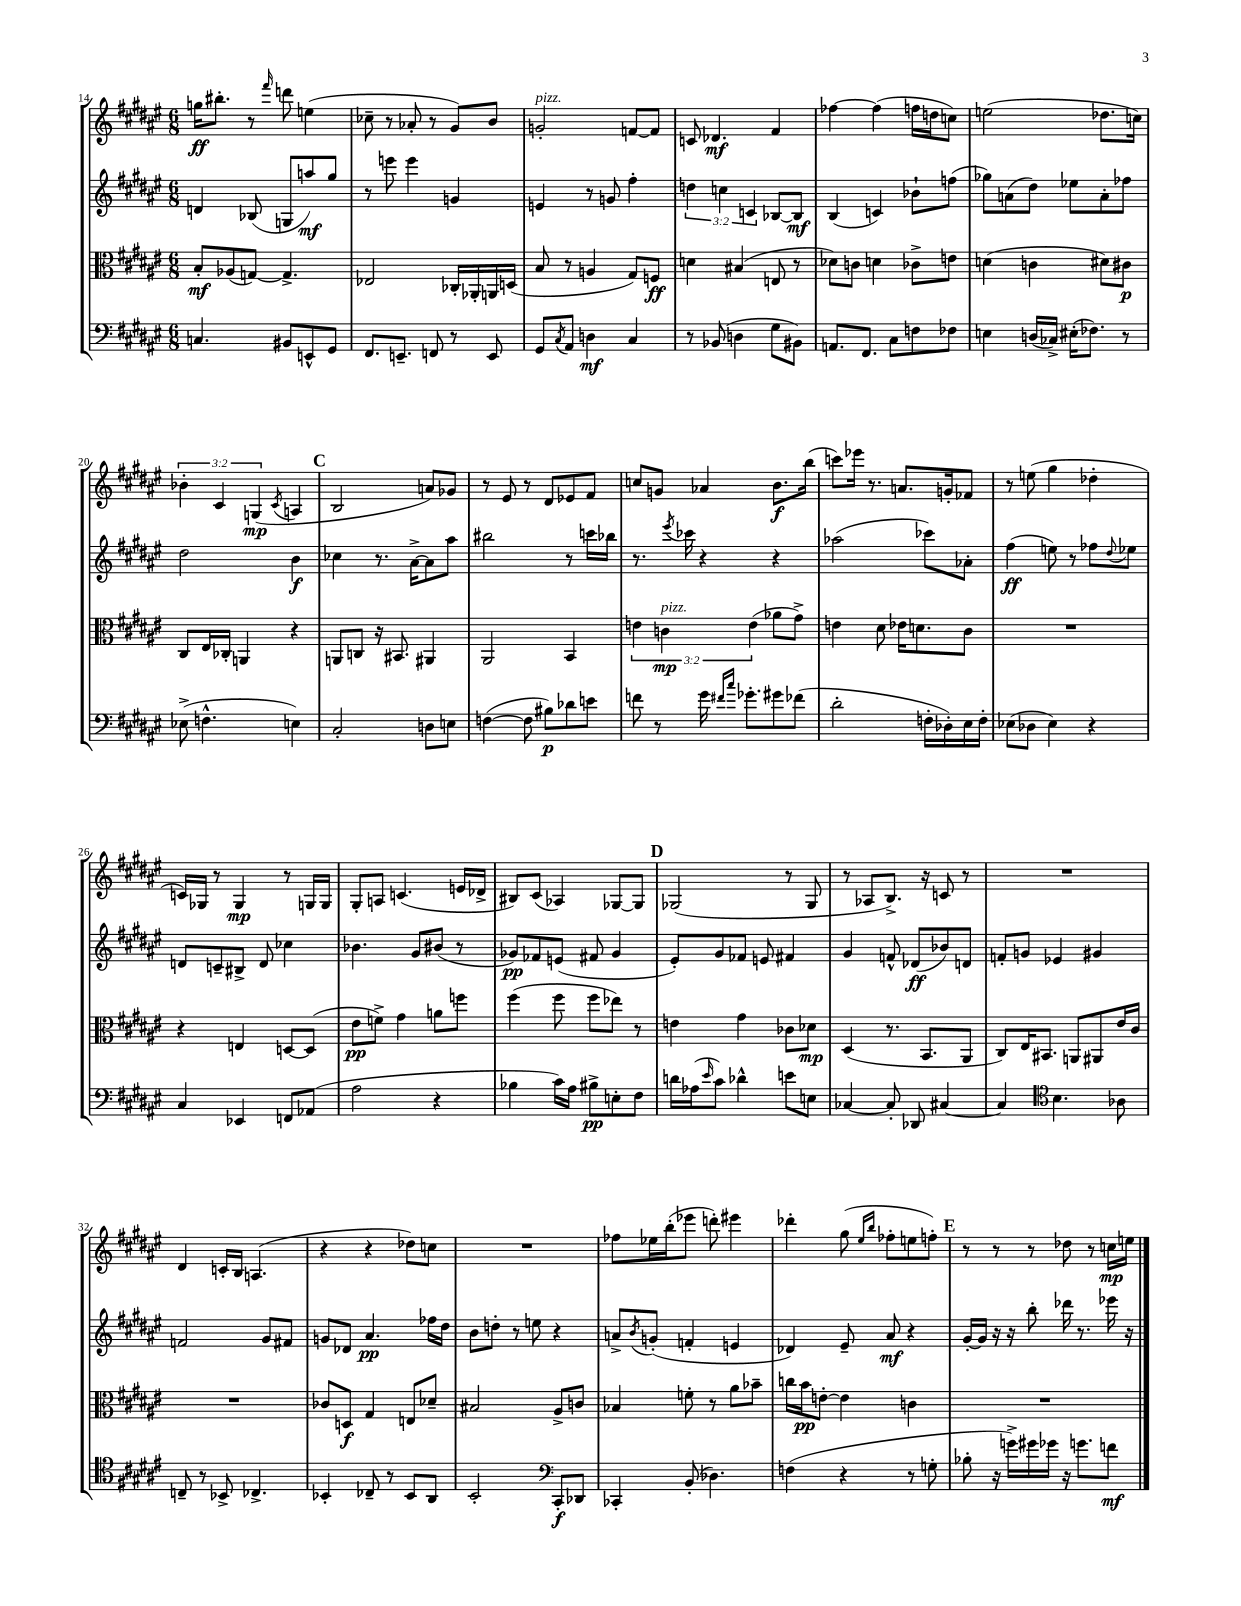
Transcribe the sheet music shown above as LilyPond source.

<<
\new StaffGroup <<
\new Staff = "s0" {
    \clef treble \key fis \major \numericTimeSignature \time 6/8 \override Staff.TupletNumber.text = #tuplet-number::calc-fraction-text
    g''16\ff bis''8.-. r8 \grace { fis'''16 } d'''8 e''4( |
    ces''8-- r8 aes'8-. r8 gis'8) b'8 |
    g'2-.^\markup { \italic "pizz." } f'8~ f'8 |
    c'8 des'4.\mf fis'4 |
    fes''4~ fes''4( f''16 d''16 c''8) |
    e''2( des''8. c''16) |
    \tuplet 3/2 { bes'4-. cis'4 g4\mp( } \acciaccatura { cis'8 } a4 |
    \mark \markup { \bold "C" } b2 a'8) ges'8 |
    r8 eis'8 r8 dis'8 ees'8 fis'8 |
    c''8 g'8 aes'4 b'8.\f b''16( |
    c'''8) ees'''16 r8. a'8. g'16-. fes'8 |
    r8 e''8( gis''4 des''4-. |
    c'16) ges16 r8 ges4\mp r8 g16 g16 |
    gis8-. a8 c'4.( e'16 des'16-> |
    bis8) cis'8( aes4) ges8~ ges8 |
    \mark \markup { \bold "D" } ges2( r8 ges8 |
    r8 aes8 b8.->) r16 c'8 r8 |
    R2. |
    dis'4 c'16-. b16 a4.( |
    r4 r4 des''8) c''8 |
    R2. |
    fes''8 ees''16 b''16-.( ees'''8 d'''8-.) eis'''4 |
    des'''4-. gis''8( \grace { eis''16 b''16 } fes''8-. e''8 f''8-.) |
    \mark \markup { \bold "E" } r8 r8 r8 des''8 r8 c''16\mp e''16 \bar "|." |
}
\new Staff = "s1" {
    \clef treble \key fis \major \numericTimeSignature \time 6/8 \override Staff.TupletNumber.text = #tuplet-number::calc-fraction-text
    d'4 bes8( g8 a''8\mf) gis''8 |
    r8 e'''8 e'''4 g'4 |
    e'4 r8 g'8 fis''4-. |
    \tuplet 3/2 { d''4 c''4 c'4 } bes8~ bes8\mf |
    b4( c'4) bes'8-! f''8( |
    ges''8) a'8( dis''8) ees''8 a'8-. fes''8 |
    dis''2 b'4\f |
    \mark \markup { \bold "C" } ces''4 r8. ais'16~-> ais'8 ais''8 |
    bis''2 r8 c'''16 bes''16 |
    r8. \acciaccatura { eis'''8 } ces'''16 r4 r4 |
    aes''2( ces'''8) aes'8-. |
    fis''4\ff( e''8) r8 fes''8 \appoggiatura { dis''8 } ees''8 |
    d'8 c'8-- bis8-> d'8 ces''4 |
    bes'4. gis'8 bis'8( r8 |
    ges'8\pp) fes'8 e'8( fis'8 ges'4 |
    \mark \markup { \bold "D" } eis'8-.) gis'8 fes'8 e'8 fis'4 |
    gis'4 f'8-^ des'8\ff( bes'8) d'8 |
    f'8-. g'8 ees'4 gis'4 |
    f'2 gis'8 fis'8 |
    g'8 des'8 ais'4.\pp fes''16 dis''16 |
    b'8 d''8-. r8 e''8 r4 |
    a'8-> \acciaccatura { b'8 } g'8-.( f'4-. e'4 |
    des'4) eis'8-- ais'8\mf r4 |
    \mark \markup { \bold "E" } gis'16~-. gis'16 r16 r16 b''8-. des'''16 r8. ees'''16 r16 \bar "|." |
}
\new Staff = "s2" {
    \clef alto \key fis \major \numericTimeSignature \time 6/8 \override Staff.TupletNumber.text = #tuplet-number::calc-fraction-text
    b8-.\mf aes8( g8~) g4.-> |
    ees2 ces16-. aes,16-. a,16 d16( |
    b8 r8 a4 gis8) f8\ff |
    d'4 bis4( e8 r8 |
    des'8) c'8 d'4 ces'8-> e'8 |
    d'4( c'4 dis'8) cis'8\p |
    cis8 eis16 ces16-. a,4 r4 |
    \mark \markup { \bold "C" } a,8 c8 r16 bis,8. ais,4 |
    ais,2 b,4 |
    \tuplet 3/2 { e'4 c'4\mp^\markup { \italic "pizz." } e'4( } aes'8 gis'8->) |
    e'4 dis'8 ees'16 d'8. cis'8 |
    R2. |
    r4 e4 d8~ d8( |
    eis'8\pp f'8->) gis'4 a'8 f''8 |
    fis''4( fis''8 fis''8 ees''8) r8 |
    \mark \markup { \bold "D" } e'4 gis'4 ces'8 des'8\mp |
    dis4( r8. b,8. ais,8 |
    cis8) eis16 bis,8. a,8 ais,8 eis'16 cis'16 |
    R2. |
    ces'8 d8\f gis4 e8 des'8-- |
    bis2 ais8-> c'8 |
    bes4 f'8-. r8 ais'8 bes'8-- |
    c''16 b'16\pp e'8~-. e'4 c'4 |
    \mark \markup { \bold "E" } R2. \bar "|." |
}
\new Staff = "s3" {
    \clef bass \key fis \major \numericTimeSignature \time 6/8
    c4. bis,8 e,8-^ gis,8 |
    fis,8. e,8.-- f,8 r8 e,8 |
    gis,8 \acciaccatura { cis8 } ais,8 d4\mf cis4 |
    r8 bes,8( d4 gis8 bis,8) |
    a,8. fis,8. cis8 f8 fes8 |
    e4 d16( ces16->) eis16-.( fes8.) r8 |
    ees8->( f4.-^ e4) |
    \mark \markup { \bold "C" } cis2-. d8 e8 |
    f4~( f8 bis8\p) des'8 e'8 |
    f'8 r8 gis'16 \grace { fis'16 cis''16 } ges'8.-. gis'8 fes'8( |
    dis'2-. f16-. des16-.) eis16 f16-. |
    ees8( des8 ees4) r4 |
    cis4 ees,4 f,8 aes,8( |
    ais2 r4 |
    bes4 cis'16) ais16 bis8->\pp e8-. fis8 |
    \mark \markup { \bold "D" } d'16 aes16( \grace { eis'16 } cis'8) des'4-^ e'8 e8 |
    ces4~ ces8-. des,8 cis4~ |
    cis4 \clef tenor b4. aes8 |
    c8-- r8 bes,8-> ces4.-> |
    bes,4-. ces8-- r8 bes,8 ais,8 |
    b,2-. \clef bass cis,8-.\f des,8 |
    ces,4-. b,8-.( des4.) |
    f4( r4 r8 g8-. |
    \mark \markup { \bold "E" } bes8-. r16 g'16->) gis'16 ges'16 r16 g'8. f'8\mf \bar "|." |
}
>>
>>
\layout { \context { \Score currentBarNumber = #14 } }
